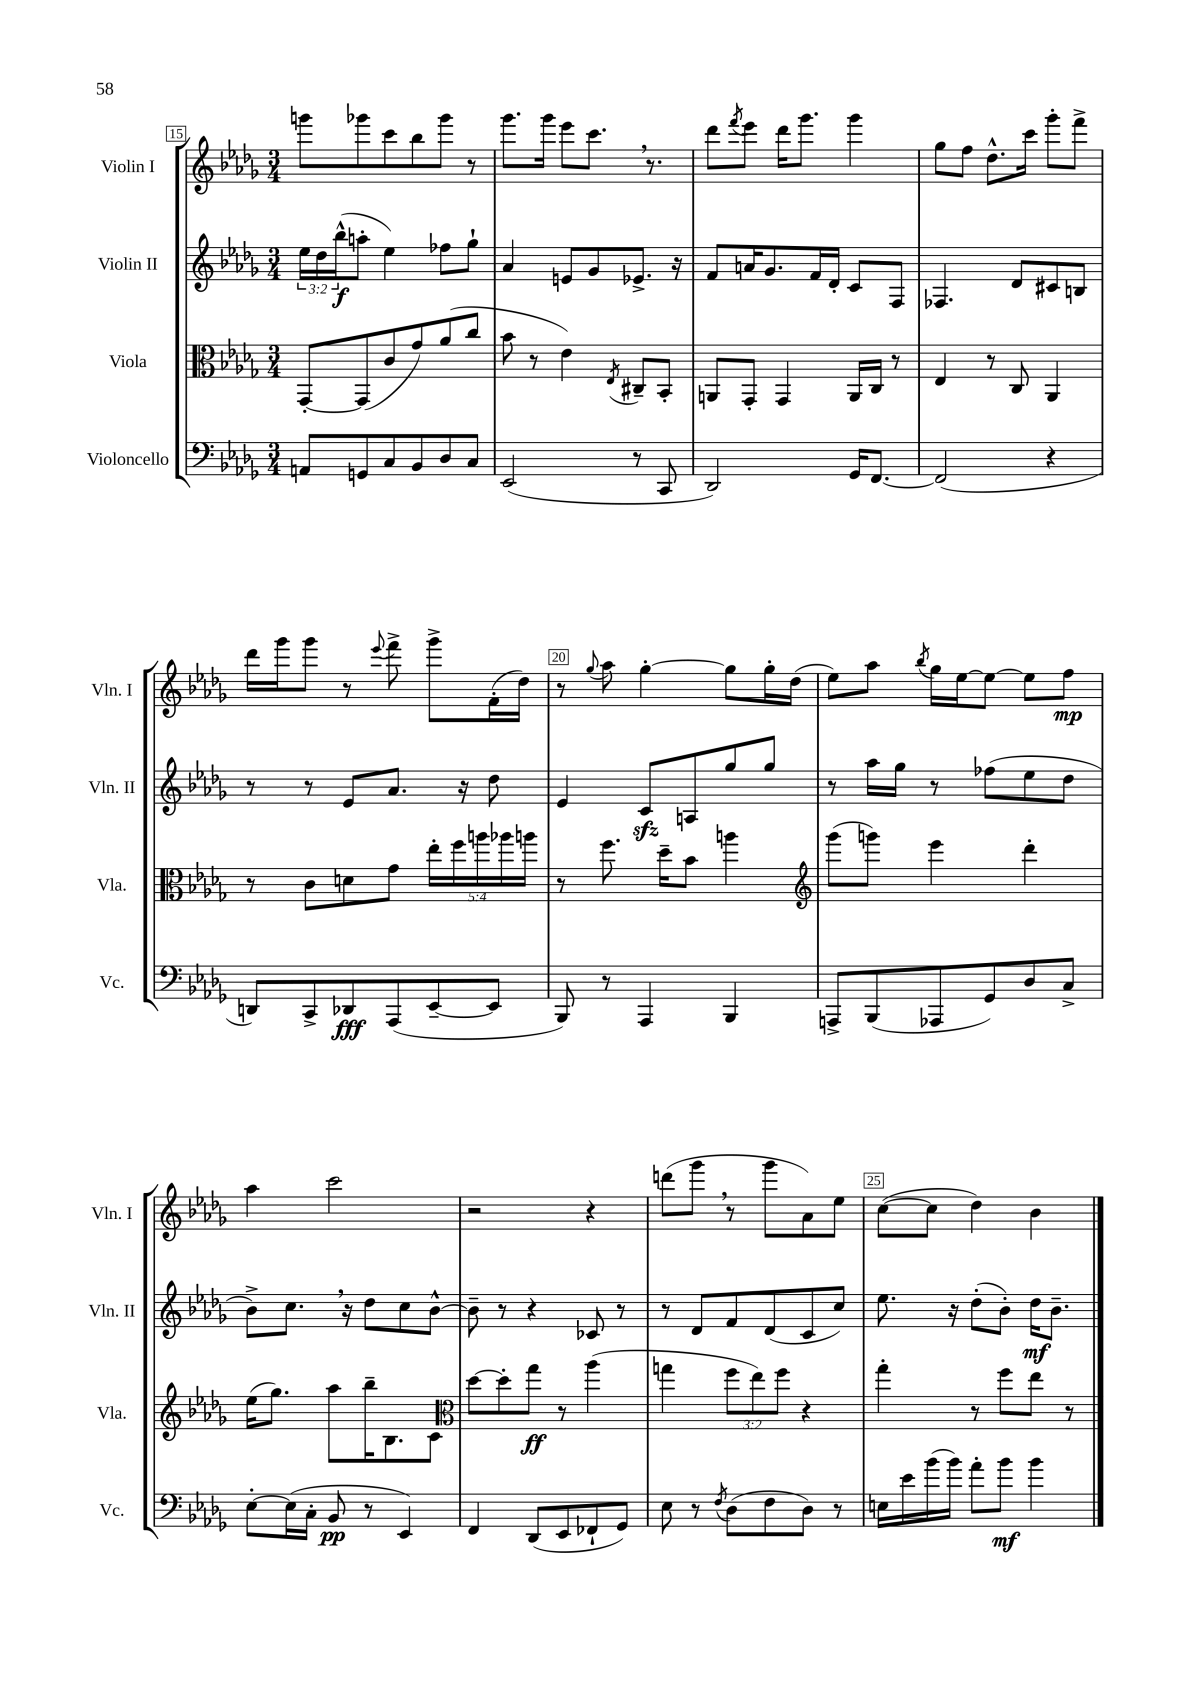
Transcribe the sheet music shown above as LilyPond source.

<<
\new StaffGroup <<
\new Staff = "s0" \with { instrumentName = "Violin I" shortInstrumentName = "Vln. I" } {
    \clef treble \key des \major \numericTimeSignature \time 3/4
    g'''8 ges'''8 c'''8 bes''8 ges'''8 r8 |
    ges'''8. ges'''16 ees'''8 c'''8. \breathe r8. |
    des'''8 \acciaccatura { f'''8 } ees'''8 des'''16 ges'''8. ges'''4 |
    ges''8 f''8 des''8.-^ c'''16 ges'''8-. f'''8-> |
    des'''16 ges'''16 ges'''8 r8 \appoggiatura { ees'''8 } f'''8-> ges'''8-> f'16-.( des''16) |
    r8 \appoggiatura { ges''8 } aes''8 ges''4~-. ges''8 ges''16-. des''16( |
    ees''8) aes''8 \acciaccatura { bes''8 } ges''16 ees''16~ ees''8~ ees''8 f''8\mp |
    aes''4 c'''2 |
    r2 r4 |
    d'''8( ges'''8 \breathe r8 ges'''8 aes'8) ees''8 |
    c''8~( c''8 des''4) bes'4 \bar "|." |
}
\new Staff = "s1" \with { instrumentName = "Violin II" shortInstrumentName = "Vln. II" } {
    \clef treble \key des \major \numericTimeSignature \time 3/4 \override Staff.TupletNumber.text = #tuplet-number::calc-fraction-text
    \tuplet 3/2 { ees''16 des''16 bes''16-^\f( } a''8-. ees''4) fes''8 ges''8-! |
    aes'4 e'8 ges'8 ees'8.-> r16 |
    f'8 a'16 ges'8. f'16 des'16-. c'8 f8 |
    fes4. des'8 cis'8 b8 |
    r8 r8 ees'8 aes'8. r16 des''8 |
    ees'4 c'8\sfz a8 ges''8 ges''8 |
    r8 aes''16 ges''16 r8 fes''8( ees''8 des''8 |
    bes'8->) c''8. \breathe r16 des''8 c''8 bes'8~-^ |
    bes'8-- r8 r4 ces'8 r8 |
    r8 des'8 f'8 des'8( c'8 c''8) |
    ees''8. r16 des''8-.( bes'8-.) des''16\mf bes'8.-- \bar "|." |
}
\new Staff = "s2" \with { instrumentName = "Viola" shortInstrumentName = "Vla." } {
    \clef alto \key des \major \numericTimeSignature \time 3/4 \override Staff.TupletNumber.text = #tuplet-number::calc-fraction-text
    ges,8~-. ges,8( c'8 ges'8) aes'8( c''8 |
    bes'8 r8 ees'4) \acciaccatura { ees8 } cis8-- bes,8-. |
    a,8 ges,8-. ges,4 a,16 c16 r8 |
    ees4 r8 c8 aes,4 |
    r8 c'8 d'8 ges'8 \tuplet 5/4 { ees''16-. f''16 a''16 aes''16 a''16 } |
    r8 f''8. des''16-- bes'8 a''4 |
    \clef treble ges'''8( g'''8) ees'''4 des'''4-. |
    ees''16( ges''8.) aes''8 bes''16-- bes8. c'8 |
    \clef alto des''8~ des''8-. ges''8\ff r8 aes''4( |
    g''4 \tuplet 3/2 { f''8 ees''8) f''8 } r4 |
    ges''4-. r8 f''8 ees''8 r8 \bar "|." |
}
\new Staff = "s3" \with { instrumentName = "Violoncello" shortInstrumentName = "Vc." } {
    \clef bass \key des \major \numericTimeSignature \time 3/4
    a,8 g,8 c8 bes,8 des8 c8 |
    ees,2( r8 c,8 |
    des,2) ges,16 f,8.~ |
    f,2( r4 |
    d,8) c,8-> des,8\fff aes,,8( ees,8~-- ees,8 |
    bes,,8) r8 aes,,4 bes,,4 |
    a,,8-> bes,,8( aes,,8 ges,8) des8 c8-> |
    ees8~-. ees16( c16-. bes,8\pp r8 ees,4) |
    f,4 des,8( ees,8 fes,8-! ges,8) |
    ees8 r8 \acciaccatura { f8 } des8( f8 des8) r8 |
    e16 ees'16 bes'16( bes'16) aes'8-. bes'8\mf bes'4 \bar "|." |
}
>>
>>
\layout { \context { \Score currentBarNumber = #15 \override BarNumber.break-visibility = ##(#f #t #t) barNumberVisibility = #(every-nth-bar-number-visible 5) \override BarNumber.stencil = #(make-stencil-boxer 0.1 0.3 ly:text-interface::print) } }
